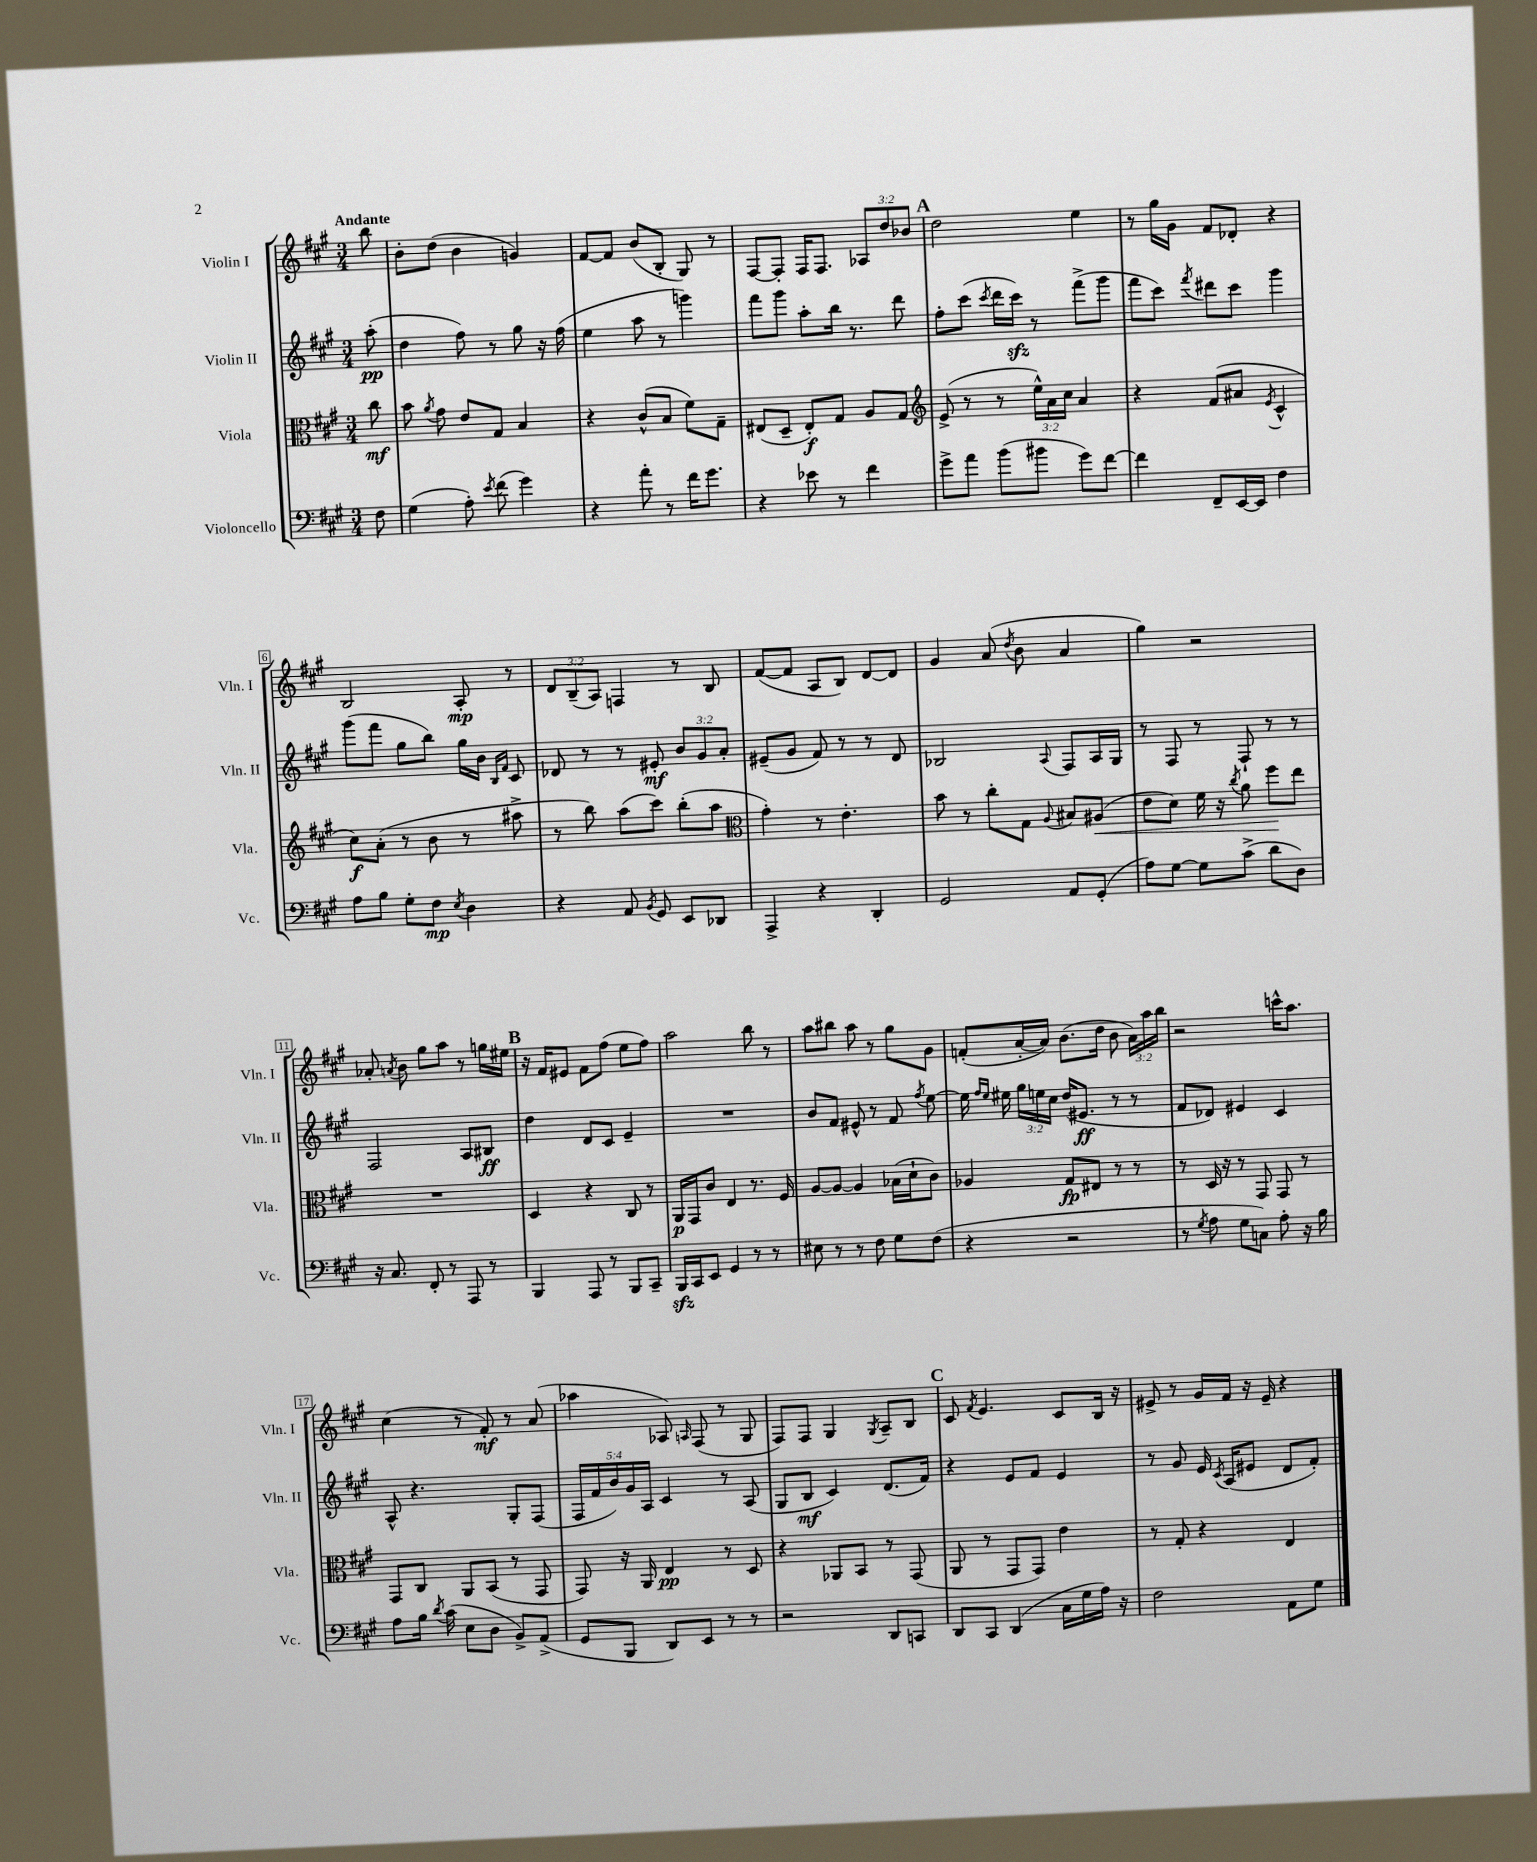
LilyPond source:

<<
\new StaffGroup <<
\new Staff = "s0" \with { instrumentName = "Violin I" shortInstrumentName = "Vln. I" } {
    \clef treble \key a \major \numericTimeSignature \time 3/4 \override Staff.TupletNumber.text = #tuplet-number::calc-fraction-text \partial 8 \tempo "Andante"
    \autoBeamOff b''8 |
    b'8[-. d''8]( b'4 g'4) |
    fis'8[~ fis'8] b'8[( b8]-. gis8) r8 |
    fis8[~ fis8]-. fis16[ fis8.] \tuplet 3/2 { aes8[ d''8 bes'8] } |
    \mark \markup { \bold "A" } d''2 e''4 |
    r8 gis''16[ gis'16] fis'8[ des'8]-. r4 |
    b2 a8-.\mp r8 |
    \tuplet 3/2 { d'8[ b8--( a8]) } f4 r8 b8 |
    fis'8[~( fis'8] a8[ b8]) d'8[~ d'8] |
    gis'4 a'8( \acciaccatura { d''8 } b'8 a'4 |
    gis''4) r2 |
    aes'8-. \acciaccatura { a'8 } b'8 gis''8[ a''8] r8 g''16[ eis''16] |
    \mark \markup { \bold "B" } r16 fis'16[ eis'8] fis'8[ fis''8]( e''8[ fis''8]) |
    a''2 b''8 r8 |
    a''8[ bis''8] a''8 r8 gis''8[ gis'8] |
    f'8[-.( a'16~-. a'16]) b'8.[( d''16] b'8 \tuplet 3/2 { a'16[) a''16 b''16] } |
    r2 c'''16[-^ a''8.] |
    cis''4( r8 fis'8-.\mf) r8 a'8( |
    aes''4 aes8) \grace { a16 } fis8( r8 gis8 |
    fis8[) fis8] gis4 \acciaccatura { gis8 } a8[-- b8] |
    \mark \markup { \bold "C" } cis'8 \acciaccatura { fis'8 } e'4. cis'8[ b16] r16 |
    eis'8-> r8 gis'16[ fis'16] r16 eis'16-- r4 \bar "|." |
}
\new Staff = "s1" \with { instrumentName = "Violin II" shortInstrumentName = "Vln. II" } {
    \clef treble \key a \major \numericTimeSignature \time 3/4 \override Staff.TupletNumber.text = #tuplet-number::calc-fraction-text \partial 8
    \autoBeamOff a''8-.\pp( |
    d''4 fis''8) r8 gis''8 r16 fis''16( |
    e''4 a''8 r8 g'''4) |
    fis'''8[ gis'''8] a''8[-. b''16] r8. d'''8 |
    \mark \markup { \bold "A" } fis''8[-. cis'''8]( \acciaccatura { cis'''8 } d'''16[ cis'''16]\sfz) r8 fis'''8[->( gis'''8] |
    fis'''8[ cis'''8]) \acciaccatura { fis'''8 } dis'''8[ cis'''8] gis'''4 |
    gis'''8[( fis'''8] gis''8[ b''8]) gis''16[ b'16] \grace { b16[ fis'16] } cis'8 |
    des'8 r8 r8 eis'8-.\mf \tuplet 3/2 { b'8[ gis'8 a'8]-. } |
    eis'8[--( gis'8] fis'8) r8 r8 d'8 |
    bes2 \appoggiatura { a8 } fis8[ a16 gis16] |
    r8 fis8 r8 fis8-! r8 r8 |
    fis2 a8[ bis8]\ff |
    \mark \markup { \bold "B" } d''4 d'8[ cis'8] e'4-- |
    R2. |
    b'8[ fis'8] eis'8-^ r8 fis'8 \acciaccatura { fis''8 } e''8~ |
    e''16 \grace { fis''16[ e''16] } eis''16 \tuplet 3/2 { gis''16[ e''16 cis''16] } d''16[( eis'8.]\ff r8 r8 |
    fis'8[ des'8]) eis'4 cis'4 |
    a8-^ r4. gis8[-. fis8]( |
    \tuplet 5/4 { fis16[ fis'16 b'16) gis'16 a16] } cis'4 r8 a8( |
    gis8[ b8]\mf cis'4) d'8.[( fis'16]) |
    \mark \markup { \bold "C" } r4 e'8[ fis'8] e'4 |
    r8 gis'8 e'16 \acciaccatura { cis'8 } a16[( eis'8] d'8[ fis'8]-.) \bar "|." |
}
\new Staff = "s2" \with { instrumentName = "Viola" shortInstrumentName = "Vla." } {
    \clef alto \key a \major \numericTimeSignature \time 3/4 \override Staff.TupletNumber.text = #tuplet-number::calc-fraction-text \partial 8
    \autoBeamOff cis''8\mf |
    b'8 \acciaccatura { a'8 } gis'8 e'8[ gis8] b4 |
    r4 cis'8[-^( b8] fis'8[) gis8]-- |
    eis8[( d8]-- eis8[-.\f) gis8] a8[ gis8] |
    \mark \markup { \bold "A" } \clef treble e'8->( r8 r8 \tuplet 3/2 { e''16[-^) a'16 cis''16] } a'4 |
    r4 fis'8[( ais'8] \acciaccatura { e'8 } cis'4-^ |
    cis''8[\f) a'8]-.( r8 b'8 r8 ais''8-> |
    r8 b''8) a''8[( cis'''8]) b''8[-.( a''8] |
    \clef alto gis'4-.) r8 e'4.-. |
    b'8 r8 cis''8[-. gis8] \appoggiatura { a8 } bis8[ ais8]\<( |
    e'8[ d'8]) fis'16 r16 \acciaccatura { cis''8 } a'8 fis''8[\! e''8] |
    R2. |
    \mark \markup { \bold "B" } d4 r4 cis8 r8 |
    a,16[\p gis,16 cis'8] e4 r8. fis16 |
    a8[~ a8]~ a4 bes16[( d'16-! cis'8]) |
    aes4 gis8[\fp eis8] r8 r8 |
    r8 d16 r16 r8 gis,8 gis,8 r8 |
    gis,8[ cis8] a,8[ b,8]( r8 gis,8 |
    gis,8) r16 a,16 e4\pp r8 d8 |
    r4 aes,8[ b,8] r8 gis,8( |
    \mark \markup { \bold "C" } a,8 r8 gis,8[ gis,8]) e'4 |
    r8 gis8-. r4 e4 \bar "|." |
}
\new Staff = "s3" \with { instrumentName = "Violoncello" shortInstrumentName = "Vc." } {
    \clef bass \key a \major \numericTimeSignature \time 3/4 \partial 8
    \autoBeamOff fis8 |
    gis4( a8-.) \acciaccatura { e'8 } fis'8( gis'4) |
    r4 a'8-. r8 fis'16[ gis'8.] |
    r4 ees'8 r8 fis'4 |
    \mark \markup { \bold "A" } gis'8[-> a'8] b'8[( bis'8] gis'8[) fis'8]~ |
    fis'4 fis,8[-- e,16~ e,16] fis4 |
    a8[ b8] gis8[-. fis8]\mp \acciaccatura { e8 } d4 |
    r4 a,8 \acciaccatura { b,8 } gis,8 e,8[ des,8] |
    a,,4-> r4 d,4-. |
    gis,2 a,8[ gis,8]-.( |
    a8[) gis8]~ gis8[ cis'8]->( d'8[ d8]) |
    r16 cis8. fis,8-. r8 a,,8 r8 |
    \mark \markup { \bold "B" } b,,4 a,,8 r8 b,,8[ cis,8]-- |
    b,,16[\sfz cis,16 e,8] gis,4 r8 r8 |
    eis8 r8 r8 fis8 gis8[ fis8]( |
    r4 r2 |
    r8 \acciaccatura { gis8 } a8 gis8[ c8]) a8-. r16 b16 |
    a8[ b16] \acciaccatura { d'8 } cis'16( e8[ d8] b,8[->) a,8]->( |
    gis,8[ b,,8] d,8[) e,8] r8 r8 |
    r2 d,8[ c,8] |
    \mark \markup { \bold "C" } d,8[ cis,8] d,4( cis16[ gis16 a16]) r16 |
    fis2 a,8[ gis8] \bar "|." |
}
>>
>>
\layout { \context { \Score \override BarNumber.stencil = #(make-stencil-boxer 0.1 0.3 ly:text-interface::print) } }
